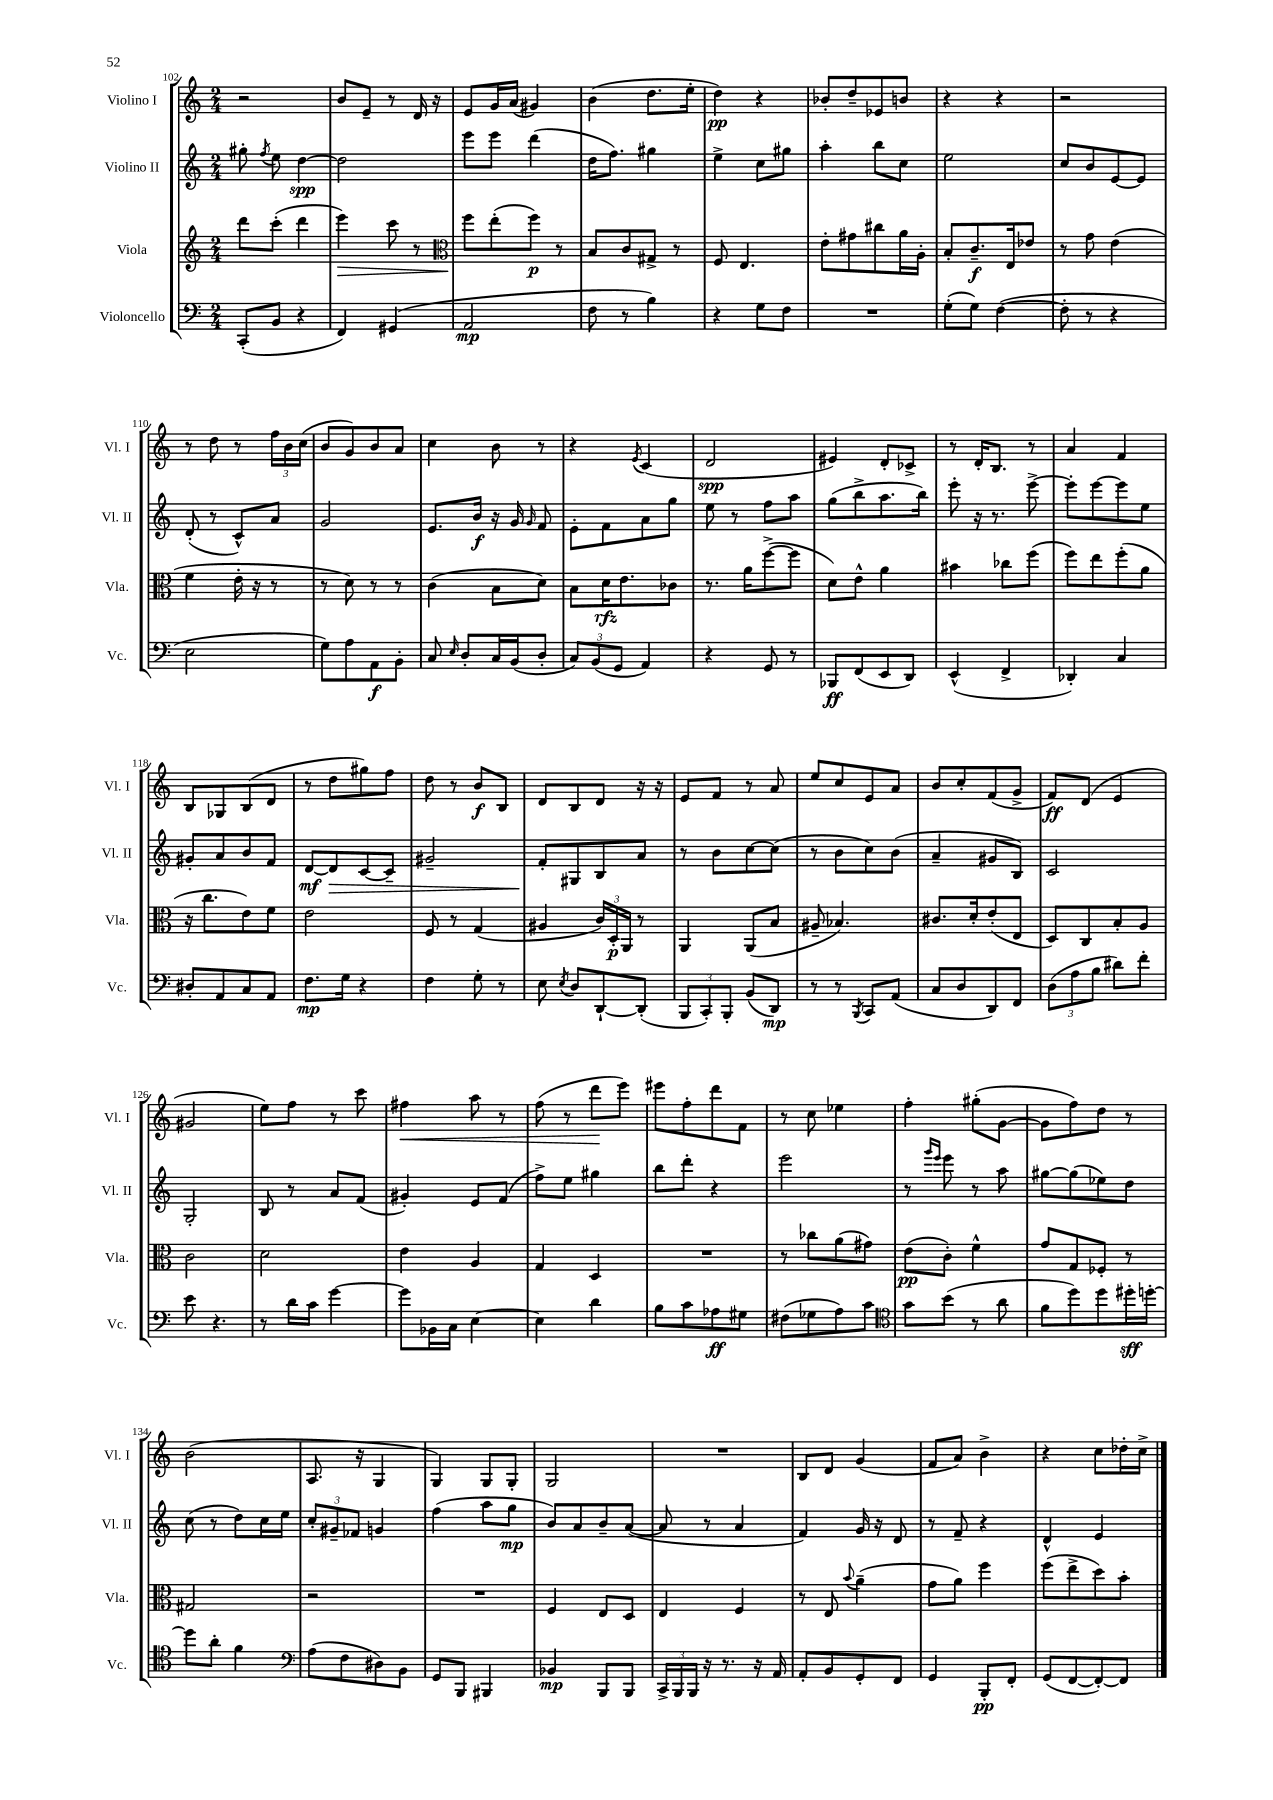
<<
\new StaffGroup <<
\new Staff = "s0" \with { instrumentName = "Violino I" shortInstrumentName = "Vl. I" } {
    \clef treble \key c \major \numericTimeSignature \time 2/4
    \autoBeamOff r2 |
    b'8[ e'8]-- r8 d'16 r16 |
    e'8[ g'16 a'16]( gis'4) |
    b'4( d''8.[ e''16]-. |
    d''4\pp) r4 |
    bes'8[-. d''8-- ees'8 b'8] |
    r4 r4 |
    r2 |
    r8 d''8 r8 \tuplet 3/2 { f''16[ b'16 c''16]( } |
    b'8[ g'8) b'8 a'8] |
    c''4 b'8 r8 |
    r4 \acciaccatura { e'8 } c'4( |
    d'2\spp |
    eis'4) d'8[-. ces'8]-> |
    r8 d'16[-. b8.] r8 |
    a'4 f'4 |
    b8[ ges8 b8( d'8] |
    r8 d''8[ gis''8) f''8] |
    d''8 r8 b'8[\f b8] |
    d'8[ b8 d'8] r16 r16 |
    e'8[ f'8] r8 a'8 |
    e''8[ c''8 e'8 a'8] |
    b'8[ c''8-. f'8( g'8]-> |
    f'8[\ff) d'8]( e'4 |
    gis'2 |
    e''8[) f''8] r8 c'''8 |
    fis''4\< a''8 r8 |
    f''8( r8 d'''8[\! e'''8]) |
    eis'''8[ f''8-. d'''8 f'8] |
    r8 c''8 ees''4 |
    f''4-. gis''8[-.( g'8]~ |
    g'8[ f''8) d''8] r8 |
    b'2( |
    a8. r16 g4 |
    g4) g8[ g8]-. |
    g2 |
    R2 |
    b8[ d'8] g'4( |
    f'8[ a'8]) b'4-> |
    r4 c''8[ des''16-. c''16]-> \bar "|." |
}
\new Staff = "s1" \with { instrumentName = "Violino II" shortInstrumentName = "Vl. II" } {
    \clef treble \key c \major \numericTimeSignature \time 2/4
    \autoBeamOff gis''8-. \acciaccatura { f''8 } e''8 d''4~\spp |
    d''2 |
    e'''8[ e'''8] d'''4( |
    d''16[ f''8.]) gis''4 |
    e''4-> c''8[ gis''8] |
    a''4-. b''8[ c''8] |
    e''2 |
    c''8[ b'8 e'8~ e'8] |
    d'8-.( r8 c'8[-^) a'8] |
    g'2 |
    e'8.[ b'16]\f r16 g'16 \grace { g'16 } f'8 |
    e'8[-. f'8 a'8 g''8] |
    e''8 r8 f''8[ a''8] |
    g''8[( b''8-> a''8. b''16]) |
    e'''8-. r16 r8. e'''8~-> |
    e'''8[-. e'''8~ e'''8 e''8] |
    gis'8[-. a'8 b'8 f'8] |
    d'8[~\mf d'8\> c'8~ c'8]-- |
    gis'2-- |
    f'8[-.\! gis8 b8 a'8] |
    r8 b'8[ c''8~ c''8]( |
    r8 b'8[ c''8) b'8]( |
    a'4-- gis'8[ b8]) |
    c'2 |
    g2-. |
    b8 r8 a'8[ f'8]( |
    gis'4-.) e'8[ f'8]( |
    f''8[->) e''8] gis''4 |
    b''8[ d'''8]-. r4 |
    e'''2 |
    r8 \grace { g'''16[ e'''16] } e'''8 r8 a''8 |
    gis''8[~ gis''8( ees''8) d''8] |
    c''8( r8 d''8[) c''16 e''16] |
    \tuplet 3/2 { c''8[-. gis'8-- fes'8] } g'4 |
    f''4( a''8[ g''8]\mp |
    b'8[) a'8 b'8-- a'8]~( |
    a'8 r8 a'4 |
    f'4) g'16 r16 d'8 |
    r8 f'8-- r4 |
    d'4-^ e'4 \bar "|." |
}
\new Staff = "s2" \with { instrumentName = "Viola" shortInstrumentName = "Vla." } {
    \clef treble \key c \major \numericTimeSignature \time 2/4
    \autoBeamOff d'''8[ c'''8]-.( d'''4 |
    e'''4\>) c'''8 r8 |
    \clef alto f''8[\! e''8-.( f''8]\p) r8 |
    b8[ c'8 gis8]-> r8 |
    f8 e4. |
    e'8[-. gis'8 cis''8 a'16 a16]-. |
    b8[-. c'8.--\f e16 ees'8] |
    r8 g'8 e'4( |
    f'4 e'16-. r16 r8 |
    r8 d'8) r8 r8 |
    c'4( b8[ d'8]) |
    b8[ d'16\rfz e'8. ces'8] |
    r8. a'16[ f''8~->( f''8] |
    d'8[) e'8]-^ a'4 |
    bis'4 ces''8[ f''8]( |
    f''8[) e''8 f''8-.( a'8] |
    r16 c''8.[ e'8) f'8] |
    e'2 |
    f8 r8 g4( |
    ais4 \tuplet 3/2 { c'16[) d16-.\p a,16] } r8 |
    a,4 a,8[( b8] |
    ais8-- bes4.) |
    cis'8.[ d'16-. e'8-.( e8] |
    d8[) c8 b8-. a8] |
    c'2 |
    d'2 |
    e'4 a4 |
    g4 d4 |
    R2 |
    r8 ces''8[ a'8( gis'8]) |
    e'8[\pp( c'8]-.) f'4-^ |
    g'8[ g8 fes8]-. r8 |
    gis2 |
    r2 |
    R2 |
    f4 e8[ d8] |
    e4 f4 |
    r8 e8 \appoggiatura { b'8 } a'4--( |
    g'8[ a'8]) f''4 |
    f''8[( e''8-> d''8) b'8]-. \bar "|." |
}
\new Staff = "s3" \with { instrumentName = "Violoncello" shortInstrumentName = "Vc." } {
    \clef bass \key c \major \numericTimeSignature \time 2/4
    \autoBeamOff c,8[-.( b,8] r4 |
    f,4) gis,4( |
    a,2\mp |
    f8 r8 b4) |
    r4 g8[ f8] |
    R2 |
    g8[-.( g8]) f4~( |
    f8-. r8 r4 |
    e2 |
    g8[) a8 a,8\f b,8]-. |
    c8 \grace { e16 } d8[-. c16 b,16( d8]-. |
    \tuplet 3/2 { c8[) b,8( g,8] } a,4) |
    r4 g,8 r8 |
    bes,,8[\ff f,8( e,8 d,8]) |
    e,4-^( f,4-> |
    des,4-.) c4 |
    dis8[-. a,8 c8 a,8] |
    f8.[\mp g16] r4 |
    f4 g8-. r8 |
    e8 \acciaccatura { e8 } d8[ d,8~-! d,8]-.( |
    \tuplet 3/2 { b,,8[ c,8-.) b,,8]-. } b,8[( d,8]\mp) |
    r8 r8 \acciaccatura { b,,8 } c,8[ a,8]( |
    c8[ d8 d,8) f,8] |
    \tuplet 3/2 { d8[( a8 b8] } dis'8[) f'8]-. |
    e'8 r4. |
    r8 d'16[ c'16] g'4~ |
    g'8[ bes,16 c16] e4~ |
    e4 d'4 |
    b8[ c'8 aes8\ff gis8] |
    fis8[( ges8 a8) c'8] |
    \clef tenor g'8[ b'8]( r8 a'8 |
    f'8[ d''8) d''8 dis''16-.\sff d''16]~-. |
    d''8[ a'8]-. f'4 |
    \clef bass a8[( f8 dis8) b,8] |
    g,8[ b,,8] bis,,4 |
    bes,4\mp b,,8[ b,,8] |
    \tuplet 3/2 { c,16[-> b,,16 b,,16] } r16 r8. r16 a,16 |
    a,8[-. b,8 g,8-. f,8] |
    g,4 b,,8[-.\pp f,8]-. |
    g,8[( f,8~ f,8~-.) f,8] \bar "|." |
}
>>
>>
\layout { \context { \Score currentBarNumber = #102 } }
